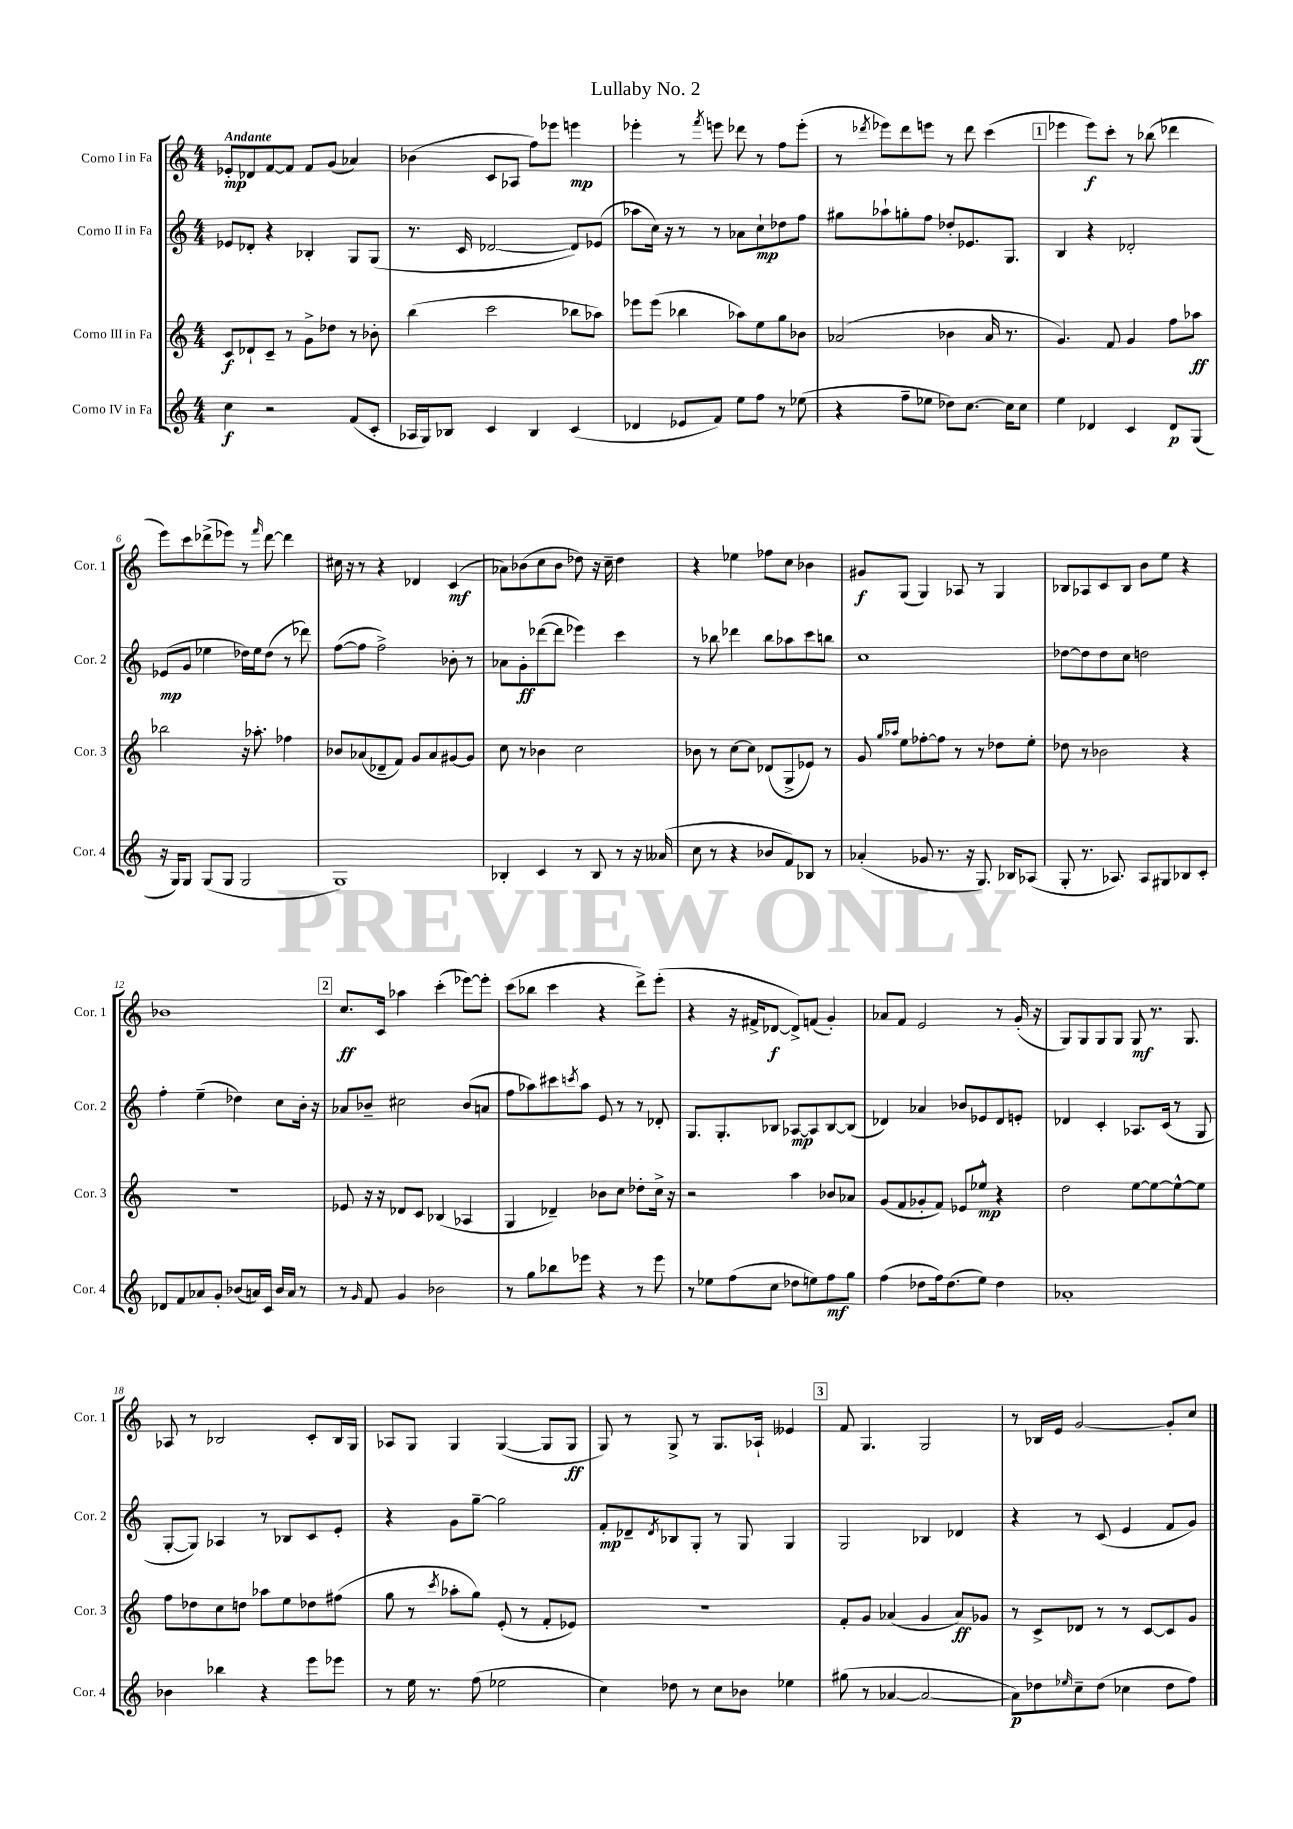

**kern	**kern	**kern	**kern
*staff4	*staff3	*staff2	*staff1
*clefG2	*clefG2	*clefG2	*clefG2
*k[]	*k[]	*k[]	*k[]
*M4/4	*M4/4	*M4/4	*M4/4
4cc	8c	8e-	8e-'
.	8d-`	8d-'	8d-
2r	8c~	4r	[8f
.	8r	.	8f]
.	8g^	4B-'	8f
.	8dd-	.	(8g
(8f	8r	8G	4a-)
8c'	8b-'	(8G	.
=	=	=	=
16A-	(4bb	8.r	(4b-
16G)	.	.	.
8B-	.	.	.
.	.	16c	.
4c	2ccc	[2d-	8c
.	.	.	8A-
4B-	.	.	8ff)
.	.	.	8eee-
(4c	8bb-	8d-])	4eee
.	8aa-)	(8e-	.
=	=	=	=
4d-	8eee-	8aa-	4eee-'
.	(8eee-	16cc)	.
.	.	16r	.
8e-	4bb-	8r	8r
.	.	.	8qfff
8f)	.	8r	8eee
8ee	8aa-)	8a-	8ddd-
8ff	8ee	8cc`	8r
8r	8gg	8dd-	8ff
(8ee-	8b-	8ff	(8eee'
=	=	=	=
4r	(2a-	8gg#	8r
.	.	.	8qddd-
.	.	8aa-`	8eee-)
8ff~	.	8gg'	8ddd-
8ee-	.	8ff	8eee
8dd-)	4b-	8dd-'	8r
[8.cc	.	8.e-	8ddd-
.	16a-	.	(4ccc
16cc]	8.r	8.G	.
8cc	.	.	.
=	=	=	=
4ee	4.g)	4B	4eee-
4d-	.	4r	8eee-)
.	8f	.	8ccc'
4c	4g	2d-'	8r
.	.	.	(8bb-
8d-	8ff	.	4ddd-
(8G	8aa-	.	.
=	=	=	=
16r	2bb-	(8e-	8eee)
16G)	.	.	.
8G	.	8g	8ccc
(8G	.	4ee-	(8ddd-^
8G	.	.	8eee-)
2G	16r	16dd-)	8r
.	8.aa-'	16ee-	.
.	.	.	16qqfff
.	.	(8dd-	[8ddd-
.	4ff-	8r	4ddd-]
.	.	8ddd-)	.
=	=	=	=
1G)	8b-	([8ff	16cc#
.	.	.	16r
.	(8a-	8ff]	8r
.	8d-~	2ff^)	4r
.	8f)	.	.
.	8g	.	4d-
.	8a-	.	.
.	[8g#	8b-'	(4c
.	8g#]	8r	.
=	=	=	=
4B-'	8cc	8a-	8a-)
.	8r	8g'	(8b-
4c	4b-	([8ddd-	8cc
.	.	8ddd-]	8b-
8r	2cc	4eee-)	8dd-)
8B-	.	.	16r
.	.	.	16cc~
8r	.	4ccc	4dd-
16r	.	.	.
(16a--	.	.	.
=	=	=	=
8cc	8b-	8r	4r
8r	8r	8bb-	.
4r	[8cc	4ddd-	4ee-
.	8cc]	.	.
8b-	(8d-	8bb-	8ff-
8f)	8G^	8aa-	8cc
8B-	8e-)	8ccc	4b-
8r	8r	8bb	.
=	=	=	=
(4a-'	8g	1cc	8g#
.	16qqgg	.	.
.	16qqaa-	.	.
.	8ee	.	(8G
8g-	[8ff-'	.	4G)
8.r	8ff-]	.	.
.	8r	.	8A-
16r	.	.	.
8.G)	8r	.	8r
.	8dd-	.	4G
16B-	.	.	.
(8A-	8ee'	.	.
=	=	=	=
8G'	8dd-	[8dd-	8B-
8.r	8r	8dd-]	8A-
.	2b-	8dd-	8c
8.A-)	.	.	.
.	.	8cc	8B-
8A-	.	2dd	8b
8G#	.	.	8ee
8B-	4r	.	4r
8c'	.	.	.
=	=	=	=
8d-	1r	4ff'	1b-
8f	.	.	.
8a-	.	(4ee~	.
8g'	.	.	.
(8b-	.	4dd-)	.
16a)	.	.	.
16c	.	.	.
16b-	.	8cc	.
16a	.	.	.
8r	.	16b'	.
.	.	16r	.
=	=	=	=
8r	8e-	8a-	8.cc
16qqg	.	.	.
8f	16r	8b-~	.
.	16r	.	16c
4g	8d-	2cc#	4aa-
.	8c	.	.
2b-	(4B-	.	(4ccc'
.	4A-	(8b-	[8eee-)
.	.	8a	8eee-']
=	=	=	=
8r	4G	8ff	(8ccc
8gg	.	8aa-)	8bb-
8bb-	4d-~)	8ccc#	4ccc
.	.	8qccc	.
8eee-	.	8aa-	.
4r	8b-	8e	4r
.	8cc	8r	.
8r	8dd-'	8r	8ddd^)
8eee-	16cc^	8d-'	(8eee'
.	16r	.	.
=	=	=	=
8r	2r	8.G	4r
8ee-	.	.	.
.	.	8.G'	.
(8ff	.	.	16r
.	.	.	16f#^
8cc	.	8B-	[8d-
8dd-	4aa	[8A-	8d-^])
8ee)	.	8A-]	(8f
8ff	8b-	[8B-	4g')
8gg	8a-	(8B-]	.
=	=	=	=
(4ff	(8g	4d-)	8a-
.	8f	.	8f
8dd-	8g-'	4a-	2e
16ff)	8f)	.	.
(8.dd-	.	.	.
.	8e-	8b-	.
8ee)	8ee-^^	8e-	.
4dd-	4r	8d-	8r
.	.	8e'	(16g'
.	.	.	16r
=	=	=	=
1a-'	2dd	4d-	8G)
.	.	.	8G
.	.	4c'	8G
.	.	.	8G
.	[8ee	8.A-	8G
.	8ee_	.	8.r
.	.	(16c	.
.	8ee^^_	8r	.
.	.	.	8.G
.	8ee]	8G	.
=	=	=	=
4b-	8ff	[8G'	8A-
.	8dd-	8G])	8r
4bb-	8cc	4A-	2B-
.	8dd	.	.
4r	8aa-	8r	.
.	8ee	8B-	.
8eee	8dd-	8c	8c'
8eee-	(8ff#	8e'	16B-
.	.	.	16G
=	=	=	=
8r	8gg	4r	8A-
16ee	8r	.	8G
8.r	.	.	.
.	8qccc	.	.
.	8aa-'	8g	4G
(8ff	8gg)	[8gg~	.
2ee-	(8e'	2gg]	([4G
.	8r	.	.
.	8f'	.	8G]
.	8e-)	.	8G
=	=	=	=
4cc)	1r	8f'	8G)
.	.	8d-~	8r
.	.	8qd-	.
8dd-	.	8B-	8G^
8r	.	8G'	8r
8cc	.	8r	8.G
8b-	.	8G	.
.	.	.	16A-`
4ee-	.	4G	4e--
=	=	=	=
(8gg#	8f'	2G	8f
8r	8g	.	4.G
[4a-	(4a-	.	.
2a-_	4g	4B-	2G
.	8a-)	4d-	.
.	8g-	.	.
=	=	=	=
8a-])	8r	4r	8r
8dd-	8c^	.	16B-
.	.	.	16e
16qqee-	.	.	.
8cc~	8d-	8r	[2g
(8dd-	8r	(8c	.
4cc-	8r	4e	.
.	[8c	.	.
8dd-	8c]	8f	8g']
8ff)	8g	8g)	8cc
==	==	==	==
*-	*-	*-	*-
